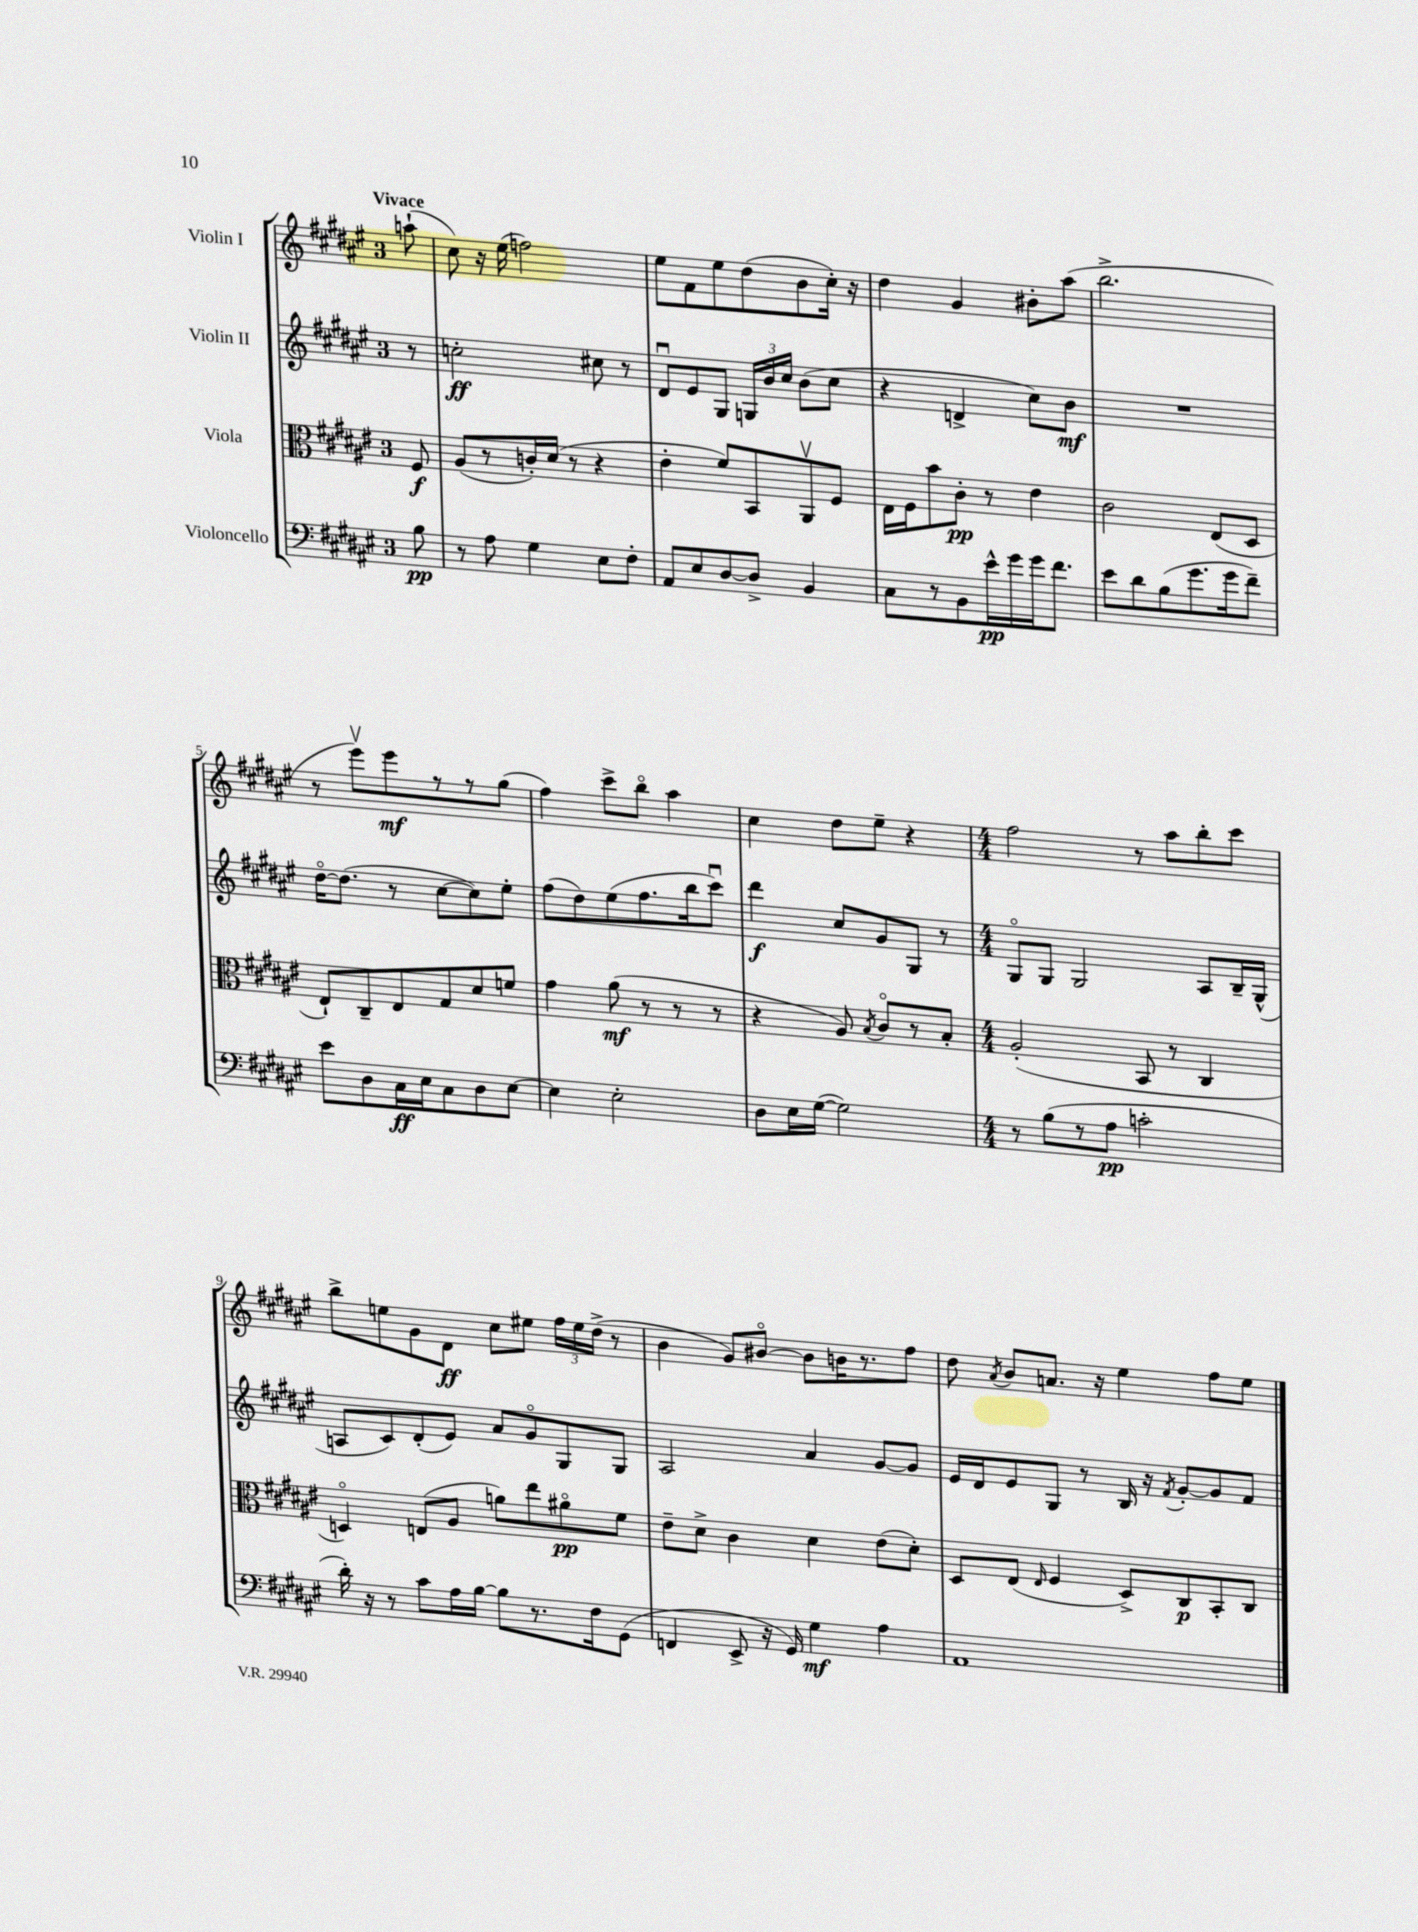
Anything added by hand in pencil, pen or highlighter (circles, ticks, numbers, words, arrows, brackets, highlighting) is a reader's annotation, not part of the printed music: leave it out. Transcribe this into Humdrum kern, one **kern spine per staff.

**kern	**kern	**kern	**kern
*staff4	*staff3	*staff2	*staff1
*clefF4	*clefC3	*clefG2	*clefG2
*k[f#c#g#d#a#e#]	*k[f#c#g#d#a#e#]	*k[f#c#g#d#a#e#]	*k[f#c#g#d#a#e#]
*M3/4	*M3/4	*M3/4	*M3/4
8B	8F#	8r	(8aa`
=	=	=	=
8r	(8A#	2cc'	8cc#)
8A#	8r	.	16r
.	.	.	(16ee#
4G#	16c')	.	2ff)
.	(16d#	.	.
.	8r	.	.
8E#	4r	8cc#	.
8F#'	.	8r	.
=	=	=	=
8AA#	4e#'	8d#u	8ee#
8E#	.	8e#	8f#
[8D#	8f#)	8G#	8ee#
8D#^]	8BB	24G	(8dd#
.	.	24b	.
.	.	24cc#	.
4BB	8AA#v	(8b	8b
.	8F#	8cc#	16cc#')
.	.	.	16r
=	=	=	=
8C#	16E#	4r	4dd#
.	16F#	.	.
8r	8b	.	.
8BB	8c#'	4d^	4g#
16e#^^	8r	.	.
16g#	.	.	.
16g#	4e#	8cc#)	8b#'
8.f#	.	.	.
.	.	8b	(8aa#
=	=	=	=
8e#	2c#	2.r	2.bb^
8d#	.	.	.
(8B	.	.	.
8.g#	.	.	.
.	(8E#	.	.
16g#	.	.	.
8f#~)	8D#	.	.
=	=	=	=
8e#	8E#`)	[16dd#o	8r
.	.	(8.dd#]	.
8D#	8C#~	.	8eee#v)
16C#	8E#	8r	8eee#
16E#	.	.	.
8C#	8G#	[8cc#	8r
8D#	8d#	8cc#])	8r
[8E#	8f	8ee#'	(8gg#
=	=	=	=
4E#]	4g#	(8ff#	4ff#)
.	.	8dd#)	.
2E#'	(8a#	(8ee#	8ccc#^
.	8r	8.ff#	8bbo
.	8r	.	4aa#
.	.	16bb	.
.	8r	8ccc#u)	.
=	=	=	=
8D#	4r	4ddd#	4cc#
16E#	.	.	.
([16G#	.	.	.
2G#])	8A#)	8cc#	8dd#
.	8qB	.	.
.	8c#o	8g#	8ee#~
.	8r	8G#	4r
.	8B'	8r	.
=	=	=	=
*M4/4	*M4/4	*M4/4	*M4/4
8r	(2A#'	8G#o	2ff#
(8B	.	8G#	.
8r	.	2G#	.
8A#	.	.	.
2c'	8BB	.	8r
.	8r	.	8aa#
.	4C#	8A#	8bb'
.	.	16B~	8ccc#
.	.	(16G#^^	.
=	=	=	=
16d#')	4Do)	8A	8bb^
16r	.	.	.
8r	.	8c#)	8ee
8c#	(8E	(8d#'	8g#
16A#	8A#	8e#)	8d#
[16B	.	.	.
8B]	8a)	8a#	8cc#
8.r	8ee#	8g#o	8ee#
.	8a#o	8G#	24ff#
.	.	.	24ee#
16F#	.	.	.
.	.	.	(24dd#^
(8GG#	8f#	8G#	8r
=	=	=	=
4FF	8e#~	2A#	4b
.	8d#^	.	.
8EE#^	4c#	.	8g#)
16r	.	.	[8b#o
16GG#)	.	.	.
4G#	4d#	4a#	8b#]
.	.	.	16b
.	.	.	8.r
4A#	(8e#	[8g#	.
.	8d#')	8g#]	8ff#
=	=	=	=
1AA#	8D#	16e#	8dd#
.	.	16d#	.
.	.	.	8qa#
.	(8E#	8e#	8b
.	16qqE#	.	.
.	4F#	8G#	8.a
.	.	8r	.
.	.	.	16r
.	8D#^)	16B	4ee#
.	.	16r	.
.	.	8qf#	.
.	8C#	[8g#'	.
.	8BB'	8g#]	8ff#
.	8C#	8f#	8ee#
==	==	==	==
*-	*-	*-	*-
